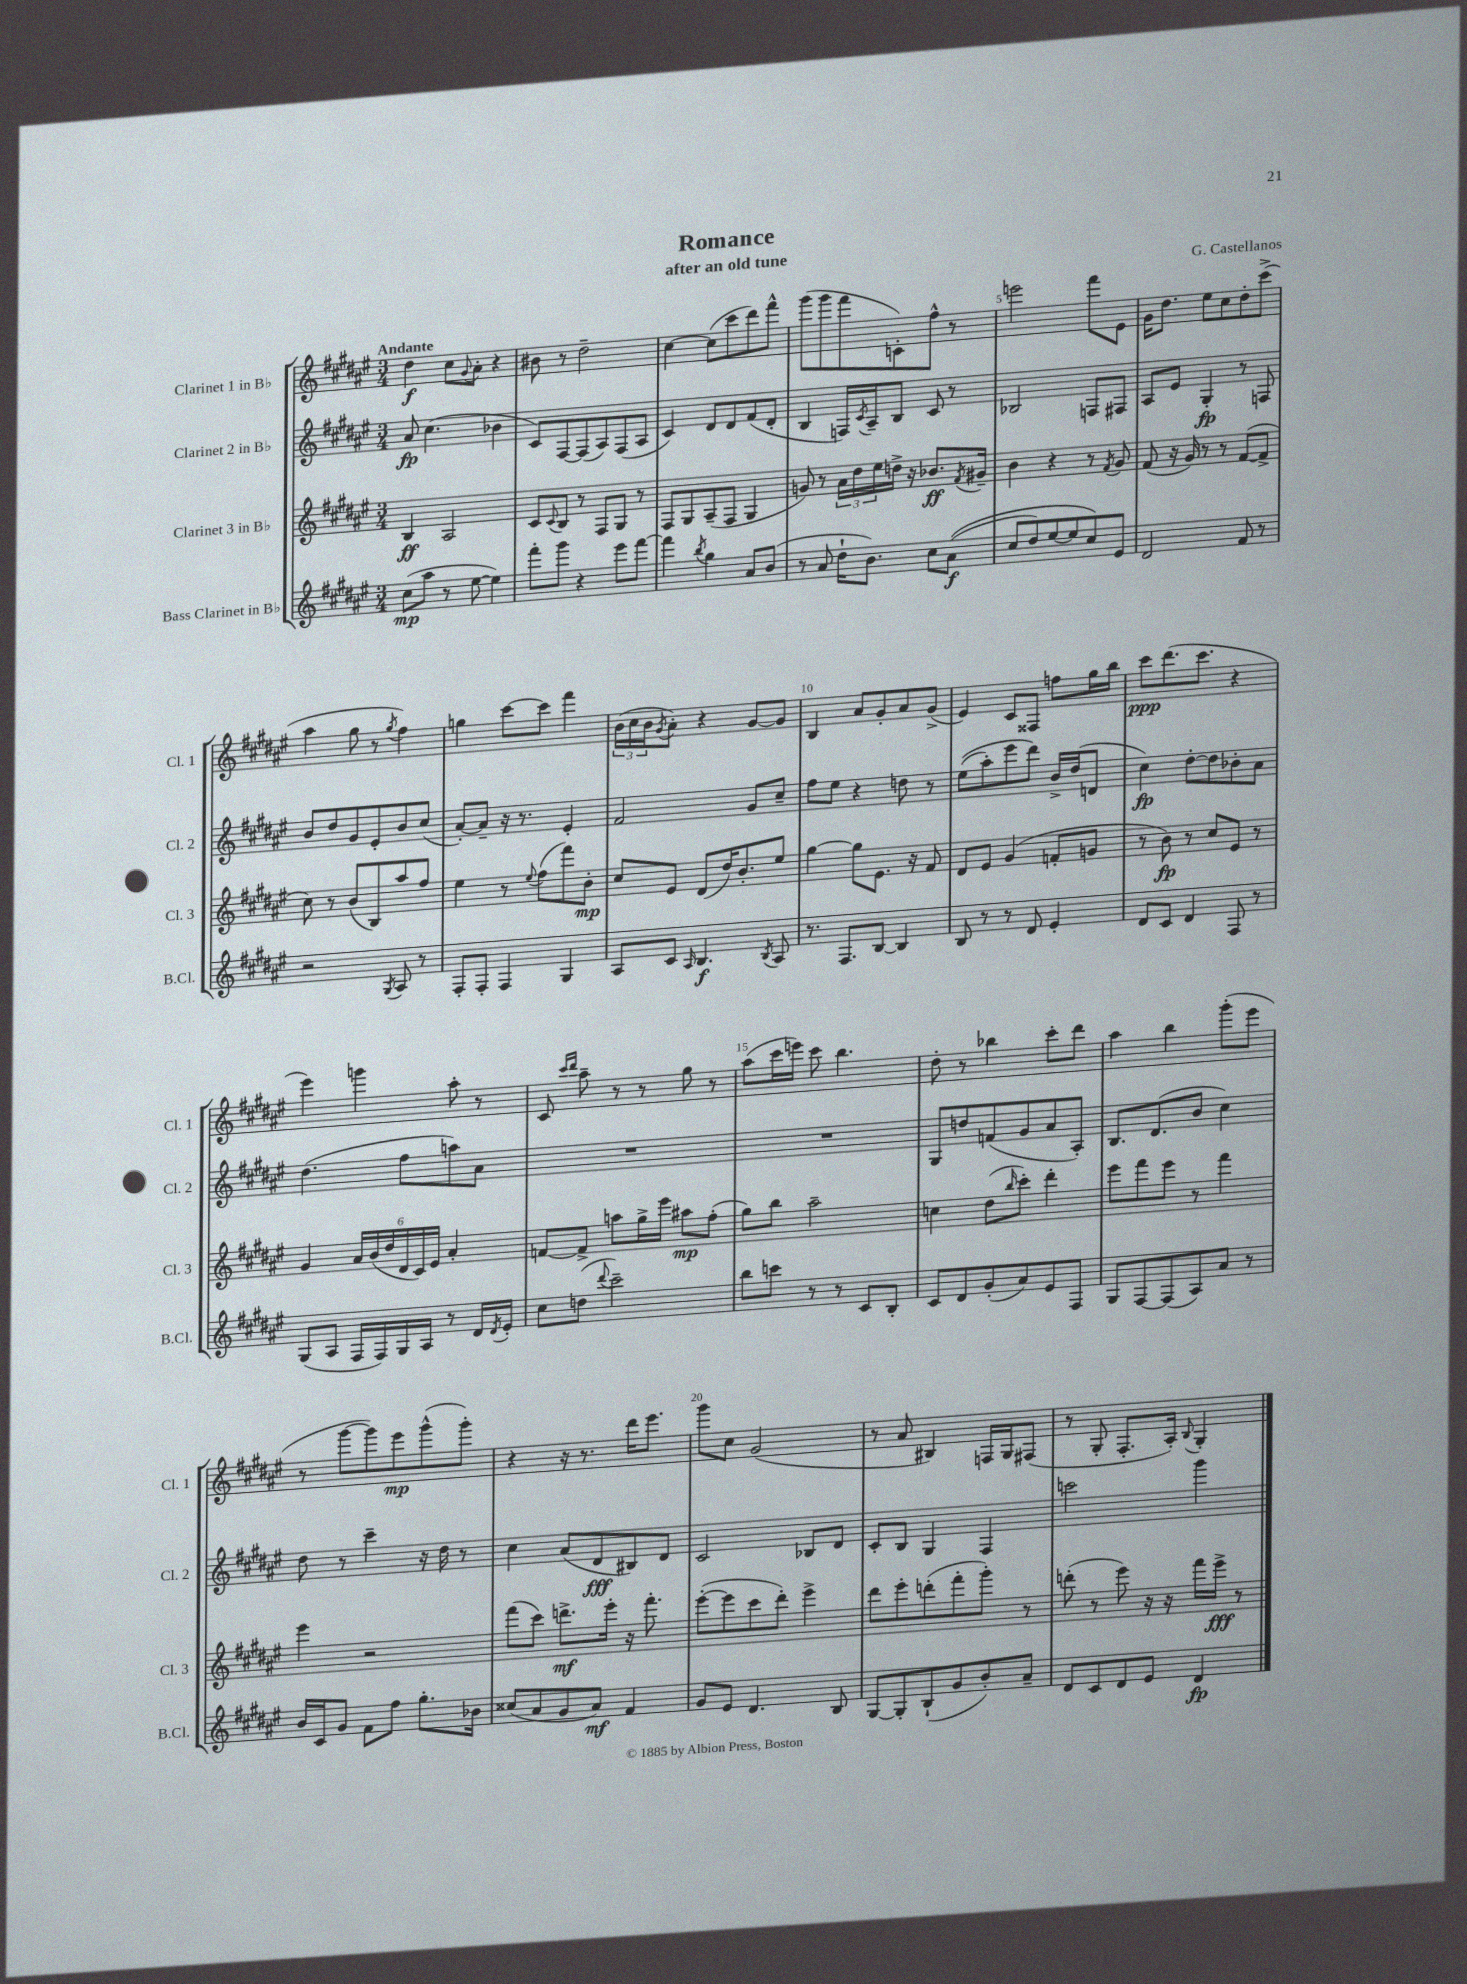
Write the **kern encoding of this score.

**kern	**dynam	**kern	**dynam	**kern	**dynam	**kern	**dynam
*part4	*part4	*part3	*part3	*part2	*part2	*part1	*part1
*staff4	*staff4	*staff3	*staff3	*staff2	*staff2	*staff1	*staff1
*I"Bass Clarinet in B♭	*	*I"Clarinet 3 in B♭	*	*I"Clarinet 2 in B♭	*	*I"Clarinet 1 in B♭	*
*I'B.Cl.	*	*I'Cl. 3	*	*I'Cl. 2	*	*I'Cl. 1	*
*clefG2	*	*clefG2	*	*clefG2	*	*clefG2	*
*k[f#c#g#d#a#e#]	*	*k[f#c#g#d#a#e#]	*	*k[f#c#g#d#a#e#]	*	*k[f#c#g#d#a#e#]	*
*M3/4	*	*M3/4	*	*M3/4	*	*M3/4	*
=1	=1	=1	=1	=1	=1	=1	=1
!	!	!	!	!	!	!LO:TX:a:B:t=Andante	!
(8cc#\L	mp	4B/	ff	8a#/	fp	4dd#\	f
8aa#\J	.	.	.	(4.cc#\	.	.	.
8r	.	2A#/	.	.	.	8cc#\L	.
.	.	.	.	.	.	8qqg#/	.
[8ee#\	.	.	.	.	.	8a#'\J	.
4ee#\])	.	.	.	4b-X\	.	4r	.
=2	=2	=2	=2	=2	=2	=2	=2
8fff#'\L	.	8c#/L	.	8c#/L)	.	8b#X\	.
.	.	8qqc#/	.	.	.	.	.
8ggg#\J	.	8B/J	.	[8F#/	.	8r	.
4r	.	8r	.	(8F#/]	.	2dd#~\	.
.	.	8F#/L	.	8A#/)	.	.	.
8eee#\L	.	8G#/J	.	(8F#/	.	.	.
[8fff#\J	.	8r	.	8A#/J	.	.	.
=3	=3	=3	=3	=3	=3	=3	=3
4fff#\]	.	8F#/L	.	4c#/)	.	[4cc#\	.
.	.	8G#/	.	.	.	.	.
8qbb/	.	.	.	.	.	.	.
4gg#\	.	(8A#~/	.	8d#/L	.	(8cc#\L]	.
.	.	8F#/J	.	8d#/	.	8ccc#\	.
8a#/L	.	4G#/	.	(8f#/	.	8ddd#\)	.
(8b/J	.	.	.	8d#'/J	.	8fff#^^\J	.
=4	=4	=4	=4	=4	=4	=4	=4
8r	.	8gn/)	.	4B/	.	(8ggg#\L	.
8a#/	.	8r	.	.	.	8ggg#\	.
16dd#`\KL	.	24a#\LL	.	16Fn/LL)	.	8fff#\	.
.	.	24dd#\	.	.	.	.	.
.	.	.	.	8qc#/	.	.	.
8.b\J)	.	.	.	16A#~/J	.	.	.
.	.	24ee#\	.	.	.	.	.
.	.	16ddn^\JJ	.	8B/J	.	8cn'\)	.
.	.	16r	.	.	.	.	.
8cc#\L	.	8.b-X/L	ff	8c#/	.	8ff#^^\J	.
((8a#\J	f	.	.	8r	.	8r	.
.	.	8qf#/	.	.	.	.	.
.	.	16g#X~/Jk	.	.	.	.	.
=5	=5	=5	=5	=5	=5	=5	=5
8cc#/L	.	4b\	.	2B-X/	.	2eeen\	.
8dd#/)	.	.	.	.	.	.	.
[8ee#/	.	4r	.	.	.	.	.
8ee#/]	.	.	.	.	.	.	.
8cc#/)	.	8r	.	8Fn/L	.	8fff#\L	.
.	.	8qf#/	.	.	.	.	.
8e#/J	.	8g#/	.	8F#X/J	.	8e#\J	.
=6	=6	=6	=6	=6	=6	=6	=6
2d#/	.	(8f#/	.	8A#/L	.	16g#\KL	.
.	.	.	.	.	.	8.dd#\J	.
.	.	16r	.	8e#/J	.	.	.
.	.	16g#/)	.	.	.	.	.
.	.	8r	.	4G#'/	fp	8ee#\L	.
.	.	8r	.	.	.	8cc#\	.
8f#/	.	([8f#/L	.	8r	.	8dd#'\	.
8r	.	8f#^/J]	.	8Fn/	.	(8ccc#^\J	.
!!LO:LB:g=z
=7	=7	=7	=7	=7	=7	=7	=7
2r	.	8cc#\)	.	8b/L	.	4aa#\	.
.	.	8r	.	8dd#/	.	.	.
.	.	(8b/L	.	8g#/	.	8gg#\	.
.	.	8B/)	.	8e#'/	.	8r	.
8qG#/	.	.	.	.	.	8qgg#/	.
8A#/	.	8aa#/	.	8b/	.	4ff#\)	.
8r	.	8ff#/J	.	(8cc#/J	.	.	.
=8	=8	=8	=8	=8	=8	=8	=8
8F#'/L	.	4ee#\	.	[8a#'/L)	.	4ggn\	.
8F#'/J	.	.	.	8a#~/J]	.	.	.
4F#/	.	8r	.	16r	.	[8ccc#\L	.
.	.	.	.	8.r	.	.	.
.	.	8qqee#/	.	.	.	.	.
.	.	(8ff#\L	.	.	.	8ccc#\J]	.
4G#/	.	8fff#\)	.	4e#'/	.	4fff#\	.
.	.	8b'\J	mp	.	.	.	.
=9	=9	=9	=9	=9	=9	=9	=9
8A#/L	.	8cc#/L	.	2f#/	.	(24b\LL	.
.	.	.	.	.	.	24cc#\	.
.	.	.	.	.	.	24b\J	.
.	.	.	.	.	.	8qg#/	.
8c#/J	.	8e#/J	.	.	.	8a#'\J)	.
16qqA#/	.	.	.	.	.	.	.
4.B/	f	(8d#/L	.	.	.	4r	.
.	.	16dd#/K)	.	.	.	.	.
.	.	8.b'/	.	.	.	.	.
.	.	.	.	8g#/L	.	[8g#/L	.
8qB/	.	.	.	.	.	.	.
8A#/	.	8ee#/J	.	8cc#~/J	.	8g#/J]	.
=10	=10	=10	=10	=10	=10	=10	=10
8.r	.	[4gg#\	.	8ff#\L	.	4B/	.
.	.	.	.	8ee#\J	.	.	.
8.F#/L	.	.	.	.	.	.	.
.	.	8gg#\L]	.	4r	.	8a#/L	.
[8B/J	.	8.e#\J	.	.	.	8g#'/	.
4B/]	.	.	.	8ddn\	.	8a#/	.
.	.	16r	.	.	.	.	.
.	.	8f#/	.	8r	.	(8g#^/J	.
=11	=11	=11	=11	=11	=11	=11	=11
8B/	.	8d#/L	.	((8ee#\L	.	4e#/)	.
8r	.	8e#/J	.	8aa#'\)	.	.	.
8r	.	(4g#/	.	8eee#\	.	8c#/L	.
8d#/	.	.	.	8ddd#\J)	.	8F##X/J	.
4e#'/	.	8fn'/L	.	16b^/LL	.	8ffn\L	.
.	.	.	.	(16dd#/J	.	.	.
.	.	8gn/J	.	8dn/J	.	16gg#\L	.
.	.	.	.	.	.	16bb\JJ	.
=12	=12	=12	=12	=12	=12	=12	=12
8d#/L	.	8r	.	4cc#\)	fp	8ccc#\L	ppp
8c#/J	.	8b\)	fp	.	.	(8.ddd#\	.
4d#/	.	8r	.	[8dd#'\L	.	.	.
.	.	.	.	.	.	8.ccc#\J	.
.	.	8cc#/L	.	8dd#\]	.	.	.
8F#/	.	8e#/J	.	8b-X'\	.	4r	.
8r	.	8r	.	8a#\J	.	.	.
!!LO:LB:g=z
=13	=13	=13	=13	=13	=13	=13	=13
(8G#/L	.	4g#/	.	(4.dd#\	.	4eee#\)	.
8A#/J	.	.	.	.	.	.	.
16F#/LL	.	24a#/LL	.	.	.	4gggn\	.
.	.	(24b/	.	.	.	.	.
16F#/)	.	.	.	.	.	.	.
.	.	24dd#/	.	.	.	.	.
16G#/	.	24d#/	.	8ff#\L	.	.	.
.	.	24c#/)	.	.	.	.	.
16A#/JJ	.	.	.	.	.	.	.
.	.	24e#/JJ	.	.	.	.	.
8r	.	4a#'/	.	8aan\)	.	8aa#'\	.
16d#/LL	.	.	.	8a#\J	.	8r	.
8qd#/	.	.	.	.	.	.	.
16e#'/JJ	.	.	.	.	.	.	.
=14	=14	=14	=14	=14	=14	=14	=14
8cc#\L	.	[8fn/L	.	2.r	.	8c#/	.
.	.	.	.	.	.	16qqccc#/LL	.
.	.	.	.	.	.	16qqddd#/JJ	.
(8ddn\J	.	8f^/J]	.	.	.	8aa#~\	.
8qqddd#/	.	.	.	.	.	.	.
2ccc#~\)	.	8aan\L	.	.	.	8r	.
.	.	16gg#^\L	.	.	.	8r	.
.	.	16eee#\JJ	.	.	.	.	.
.	.	8aa#X\L	mp	.	.	8gg#\	.
.	.	(8ff#'\J	.	.	.	8r	.
=15	=15	=15	=15	=15	=15	=15	=15
8bb\L	.	8gg#\L)	.	2.r	.	(8aa#\L	.
8cccn\J	.	8bb\J	.	.	.	16ccc#\L	.
.	.	.	.	.	.	16eeen\JJ)	.
8r	.	2aa#~\	.	.	.	8ccc#\	.
8r	.	.	.	.	.	4.bb\	.
8c#/L	.	.	.	.	.	.	.
8B'/J	.	.	.	.	.	.	.
=16	=16	=16	=16	=16	=16	=16	=16
8c#/L	.	4ccn\	.	8G#/L	.	8dd#'\	.
8d#/	.	.	.	8ddn/	.	8r	.
(8g#'/	.	(8dd#\L	.	(8fn/	.	4bb-X\	.
.	.	16qqbb/	.	.	.	.	.
8a#/)	.	8ccc#'\J)	.	8g#/	.	.	.
8e#/	.	4ddd#'\	.	8a#/	.	8ccc#'\L	.
8F#/J	.	.	.	8A#'/J)	.	8ddd#\J	.
=17	=17	=17	=17	=17	=17	=17	=17
8G#/L	.	8eee#\L	.	8.B/L	.	4aa#\	.
[8F#/	.	8fff#\	.	.	.	.	.
.	.	.	.	(8.d#/	.	.	.
(8F#/]	.	8eee#\J	.	.	.	4bb\	.
8A#/)	.	8r	.	8b/J	.	.	.
8a#/J	.	4fff#\	.	4cc#\)	.	(8ggg#'\L	.
8r	.	.	.	.	.	8eee#\J	.
!!LO:LB:g=z
=18	=18	=18	=18	=18	=18	=18	=18
16b/LL	.	4eee#\	.	8dd#\	.	8r	.
16c#/J	.	.	.	.	.	.	.
8g#/J	.	.	.	8r	.	[8ggg#\L	.
8f#\L	.	2r	.	4ccc#~\	.	8ggg#\])	.
8ff#\J	.	.	.	.	.	8eee#\	mp
8.gg#'\L	.	.	.	16r	.	(8ggg#^^\	.
.	.	.	.	16dd#\	.	.	.
.	.	.	.	8r	.	8ggg#'\J)	.
16b-X\Jk	.	.	.	.	.	.	.
=19	=19	=19	=19	=19	=19	=19	=19
(8cc##X/L	.	(8fff#\L	.	4cc#\	.	4r	.
8a#/	.	8ccc#\J)	.	.	.	.	.
8g#/	.	8.dddn^\L	mf	(8a#/L	.	16r	.
.	.	.	.	.	.	8.r	.
8a#/J)	mf	.	.	8d#/	fff	.	.
.	.	16eee#'\Jk	.	.	.	.	.
4f#/	.	16r	.	8B#X/)	.	16ddd#\KL	.
.	.	8.fff#'\	.	.	.	8.eee#\J	.
.	.	.	.	8d#/J	.	.	.
=20	=20	=20	=20	=20	=20	=20	=20
8g#/L	.	([8eee#'\L	.	2c#/	.	8ggg#\L	.
8e#/J	.	8eee#\]	.	.	.	8cc#\J	.
4.d#/	.	8ccc#\	.	.	.	(2g#/	.
.	.	8ddd#'\J)	.	.	.	.	.
.	.	4eee#^\	.	8B-X/L	.	.	.
8B/	.	.	.	8d#/J	.	.	.
=21	=21	=21	=21	=21	=21	=21	=21
[8G#/L	.	8ddd#\L	.	8c#'/L	.	8r	.
8G#'/]	.	8eee#'\	.	8B/J	.	8a#/	.
(8B`/	.	(8dddn'\	.	4G#/	.	4B#X/)	.
8g#/	.	8fff#'\	.	.	.	.	.
8b'/)	.	8ggg#'\J)	.	4F#/	.	16Fn/LL	.
.	.	.	.	.	.	16G#/J	.
8a#~/J	.	8r	.	.	.	(8F#X/J	.
=22	=22	=22	=22	=22	=22	=22	=22
8d#/L	.	(8dddn'\	.	2cccn\	.	8r	.
8c#/	.	8r	.	.	.	8G#'/	.
8d#/	.	8eee#\)	.	.	.	8.F#'/L	.
8e#/J	.	16r	.	.	.	.	.
.	.	16r	.	.	.	16A#'/Jk)	.
.	.	.	.	.	.	8qqB/	.
4d#/	fp	16fff#\LL	.	4ggg#\	.	4G#'/	.
.	.	16eee#^\JJ	fff	.	.	.	.
.	.	8r	.	.	.	.	.
==	==	==	==	==	==	==	==
*-	*-	*-	*-	*-	*-	*-	*-
